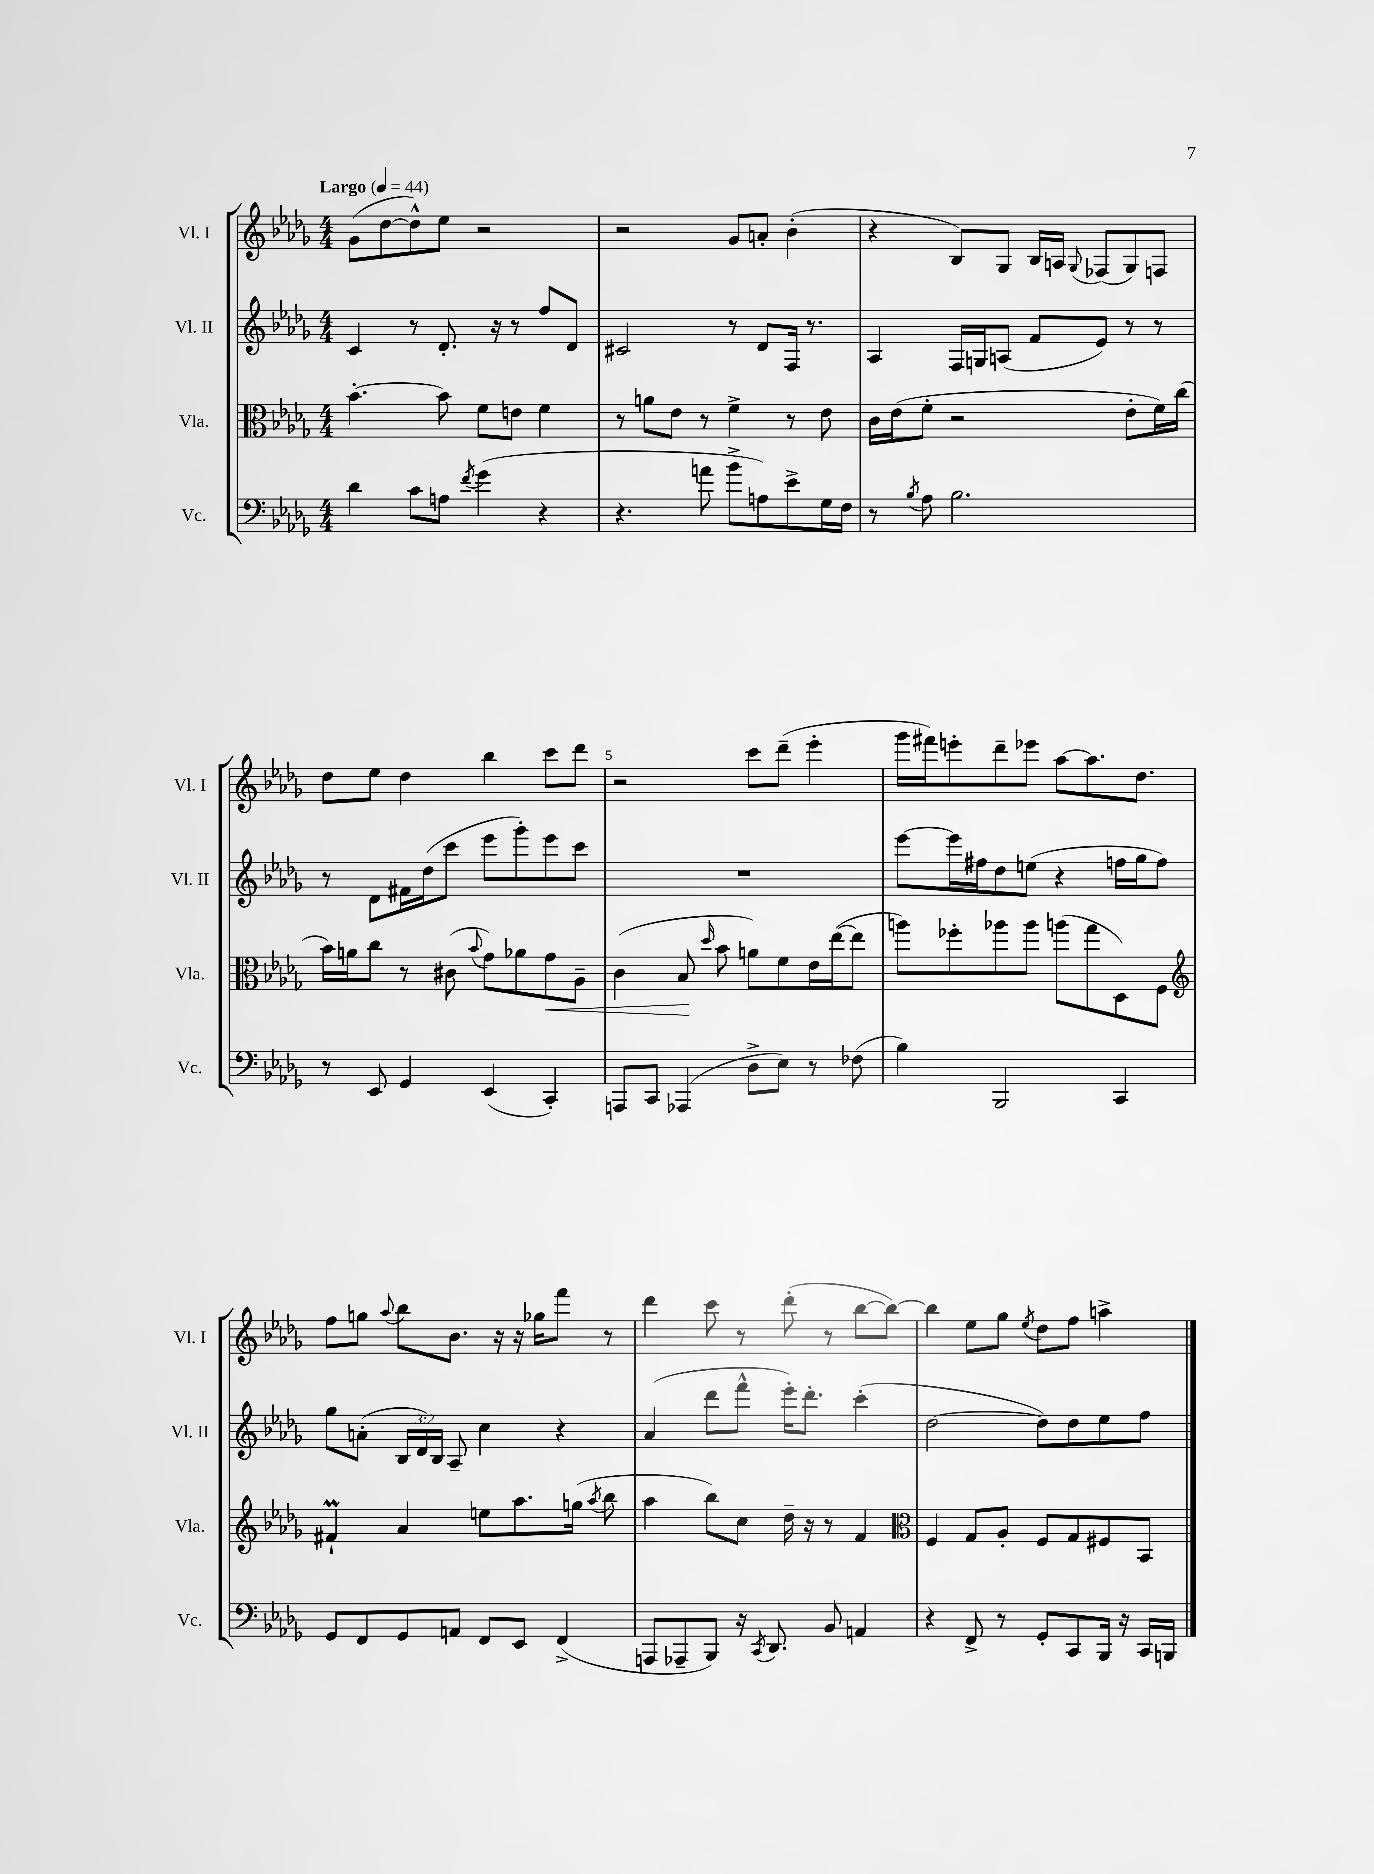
<<
\new StaffGroup <<
\new Staff = "s0" \with { instrumentName = "Vl. I" shortInstrumentName = "Vl. I" } {
    \clef treble \key des \major \numericTimeSignature \time 4/4 \tempo "Largo" 4 = 44
    \autoBeamOff ges'8[( des''8~ des''8-^) ees''8] r2 |
    r2 ges'8[ a'8]-. bes'4-.( |
    r4 bes8[) ges8] bes16[ a16] \appoggiatura { ges8 } fes8[( ges8) f8] |
    des''8[ ees''8] des''4 bes''4 c'''8[ des'''8] |
    r2 c'''8[ des'''8]--( ees'''4-. |
    ges'''16[ fis'''16) e'''8-. des'''8-- ees'''8] aes''8[~ aes''8. des''8.] |
    f''8[ g''8] \appoggiatura { aes''8 } bes''8[ bes'8.] r16 r16 ges''16[ f'''8] r8 |
    des'''4 c'''8 r8 des'''8-.( r8 bes''8[~ bes''8]~) |
    bes''4 ees''8[ ges''8] \acciaccatura { ees''8 } des''8[ f''8] a''4-> \bar "|." |
}
\new Staff = "s1" \with { instrumentName = "Vl. II" shortInstrumentName = "Vl. II" } {
    \clef treble \key des \major \numericTimeSignature \time 4/4 \override Staff.TupletNumber.text = #tuplet-number::calc-fraction-text
    \autoBeamOff c'4 r8 des'8.-. r16 r8 f''8[ des'8] |
    cis'2 r8 des'8[ f16] r8. |
    aes4 f16[ g16 a8]( f'8[ ees'8]) r8 r8 |
    r8 des'8[ fis'16 des''16( c'''8] ees'''8[ ges'''8-.) ees'''8 c'''8] |
    R1 |
    ees'''8[~ ees'''16 fis''16 des''8 e''8]( r4 f''16[ ges''16 f''8]) |
    ges''8[ a'8]-.( \tuplet 3/2 { bes16[ des'16) bes16] } aes8-- c''4 r4 |
    aes'4( des'''8[ f'''8]-^ ees'''16[-.) des'''8.]-. c'''4-.( |
    des''2~ des''8[) des''8 ees''8 f''8] \bar "|." |
}
\new Staff = "s2" \with { instrumentName = "Vla." shortInstrumentName = "Vla." } {
    \clef alto \key des \major \numericTimeSignature \time 4/4
    \autoBeamOff bes'4.~-. bes'8 f'8[ e'8] f'4 |
    r8 a'8[ ees'8] r8 f'4-> r8 ees'8 |
    c'16[ ees'16( f'8]-. r2 ees'8[-. f'16) c''16]( |
    bes'16[) a'16 c''8] r8 cis'8( \appoggiatura { bes'8 } ges'8[) aes'8 ges'8\< aes8]-- |
    c'4( bes8\! \grace { des''16 } bes'8 a'8[) f'8 ees'16 ees''16~( ees''8] |
    a''8[) fes''8-. aes''8 aes''8] a''8[( ges''8 des8) f8] |
    \clef treble fis'4-!\prall aes'4 e''8[ aes''8. g''16]( \acciaccatura { aes''8 } bes''8 |
    aes''4 bes''8[) c''8] des''16-- r16 r8 f'4 |
    \clef alto f4 ges8[ aes8]-. f8[ ges8 fis8 bes,8] \bar "|." |
}
\new Staff = "s3" \with { instrumentName = "Vc." shortInstrumentName = "Vc." } {
    \clef bass \key des \major \numericTimeSignature \time 4/4
    \autoBeamOff des'4 c'8[ a8] \acciaccatura { f'8 } ges'4( r4 |
    r4. a'8 bes'8[-> a8) ees'8-> ges16 f16] |
    r8 \acciaccatura { bes8 } aes8 bes2. |
    r8 ees,8 ges,4 ees,4( c,4-.) |
    a,,8[ c,8] aes,,4( des8[-> ees8]) r8 fes8( |
    bes4) bes,,2 c,4 |
    ges,8[ f,8 ges,8 a,8] f,8[ ees,8] f,4->( |
    a,,8[ aes,,8-- bes,,8]) r16 \acciaccatura { c,8 } des,8. bes,8 a,4 |
    r4 f,8-> r8 ges,8[-. c,8 bes,,16] r16 c,16[ b,,16] \bar "|." |
}
>>
>>
\layout { \context { \Score \override BarNumber.break-visibility = ##(#f #t #t) barNumberVisibility = #(every-nth-bar-number-visible 5) } }
